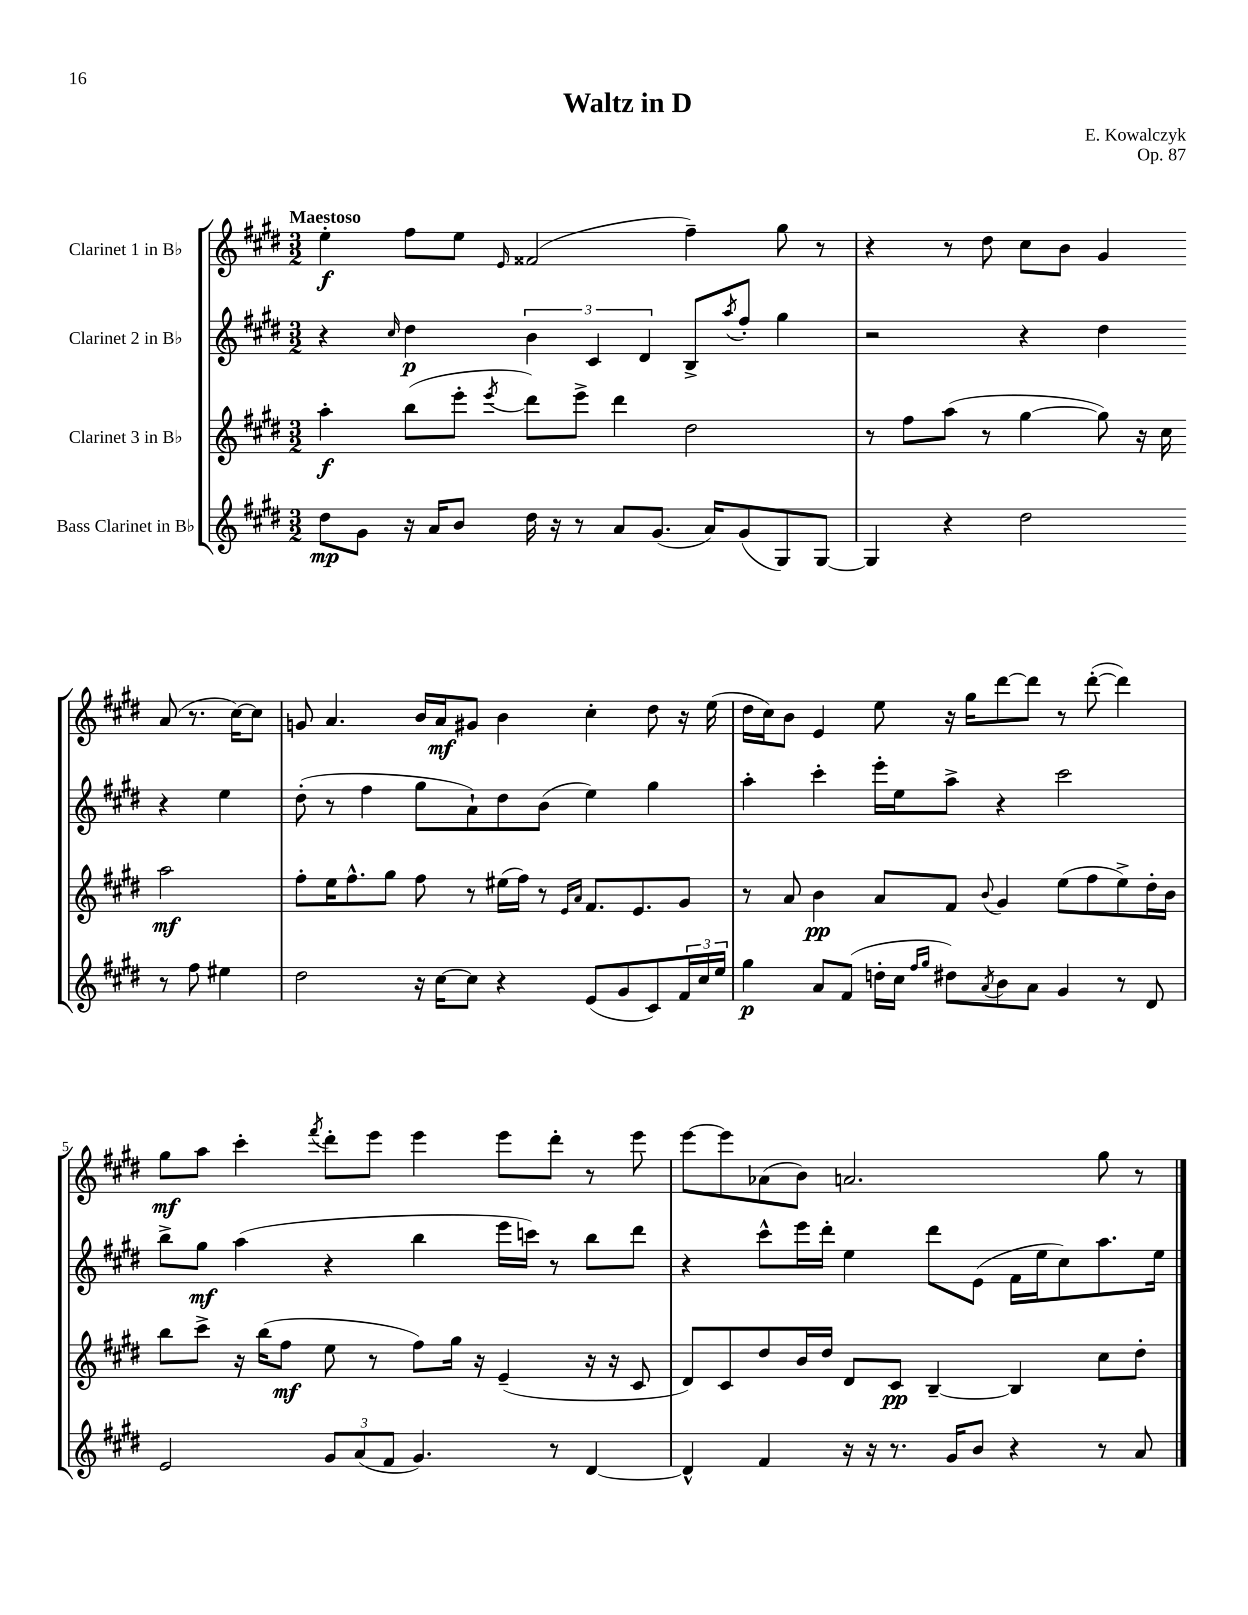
\header { title = "Waltz in D" composer = "E. Kowalczyk" opus = "Op. 87" }
<<
\new StaffGroup <<
\new Staff = "s0" \with { instrumentName = "Clarinet 1 in Bb" } {
    \clef treble \key e \major \numericTimeSignature \time 3/2 \tempo "Maestoso"
    e''4-.\f fis''8 e''8 \grace { e'16 } fisis'2( fis''4--) gis''8 r8 |
    r4 r8 dis''8 cis''8 b'8 gis'4 a'8( r8. cis''16~) cis''8 |
    g'8 a'4. b'16 a'16\mf gis'8 b'4 cis''4-. dis''8 r16 e''16( |
    dis''16 cis''16) b'8 e'4 e''8 r16 gis''16 dis'''8~ dis'''8 r8 dis'''8~-.( dis'''4) |
    gis''8\mf a''8 cis'''4-. \acciaccatura { fis'''8 } dis'''8-. e'''8 e'''4 e'''8 dis'''8-. r8 e'''8 |
    e'''8~ e'''8 aes'8( b'8) a'2. gis''8 r8 \bar "|." |
}
\new Staff = "s1" \with { instrumentName = "Clarinet 2 in Bb" } {
    \clef treble \key e \major \numericTimeSignature \time 3/2
    r4 \grace { cis''16 } dis''4\p \tuplet 3/2 { b'4 cis'4 dis'4 } b8-> \acciaccatura { a''8 } fis''8-. gis''4 |
    r2 r4 dis''4 r4 e''4 |
    dis''8-.( r8 fis''4 gis''8 a'8-!) dis''8 b'8( e''4) gis''4 |
    a''4-. cis'''4-. e'''16-. e''16 a''8-> r4 cis'''2 |
    b''8-> gis''8\mf a''4( r4 b''4 e'''16 c'''16) r8 b''8 dis'''8 |
    r4 cis'''8-^ e'''16 dis'''16-. e''4 dis'''8 e'8( fis'16 e''16 cis''8) a''8. e''16 \bar "|." |
}
\new Staff = "s2" \with { instrumentName = "Clarinet 3 in Bb" } {
    \clef treble \key e \major \numericTimeSignature \time 3/2
    a''4-.\f b''8( e'''8-. \acciaccatura { e'''8 } dis'''8) e'''8-> dis'''4 dis''2 |
    r8 fis''8 a''8( r8 gis''4~ gis''8) r16 cis''16 a''2\mf |
    fis''8-. e''16 fis''8.-^ gis''8 fis''8 r8 eis''16( fis''16) r8 \grace { e'16 a'16 } fis'8. e'8. gis'8 |
    r8 a'8 b'4\pp a'8 fis'8 \appoggiatura { b'8 } gis'4 e''8( fis''8 e''8->) dis''16-. b'16 |
    b''8 cis'''8-> r16 b''16( fis''8\mf e''8 r8 fis''8) gis''16 r16 e'4--( r16 r16 cis'8 |
    dis'8) cis'8 dis''8 b'16 dis''16 dis'8 cis'8\pp b4~-- b4 cis''8 dis''8-. \bar "|." |
}
\new Staff = "s3" \with { instrumentName = "Bass Clarinet in Bb" } {
    \clef treble \key e \major \numericTimeSignature \time 3/2
    dis''8\mp gis'8 r16 a'16 b'8 dis''16 r16 r8 a'8 gis'8.( a'16) gis'8( gis8) gis8~ |
    gis4 r4 dis''2 r8 fis''8 eis''4 |
    dis''2 r16 cis''16~ cis''8 r4 e'8( gis'8 cis'8) \tuplet 3/2 { fis'16 cis''16 e''16 } |
    gis''4\p a'8 fis'8( d''16-. cis''16 \grace { fis''16 gis''16 } dis''8) \acciaccatura { a'8 } b'8 a'8 gis'4 r8 dis'8 |
    e'2 \tuplet 3/2 { gis'8 a'8( fis'8 } gis'4.) r8 dis'4~ |
    dis'4-^ fis'4 r16 r16 r8. gis'16 b'8 r4 r8 a'8 \bar "|." |
}
>>
>>
